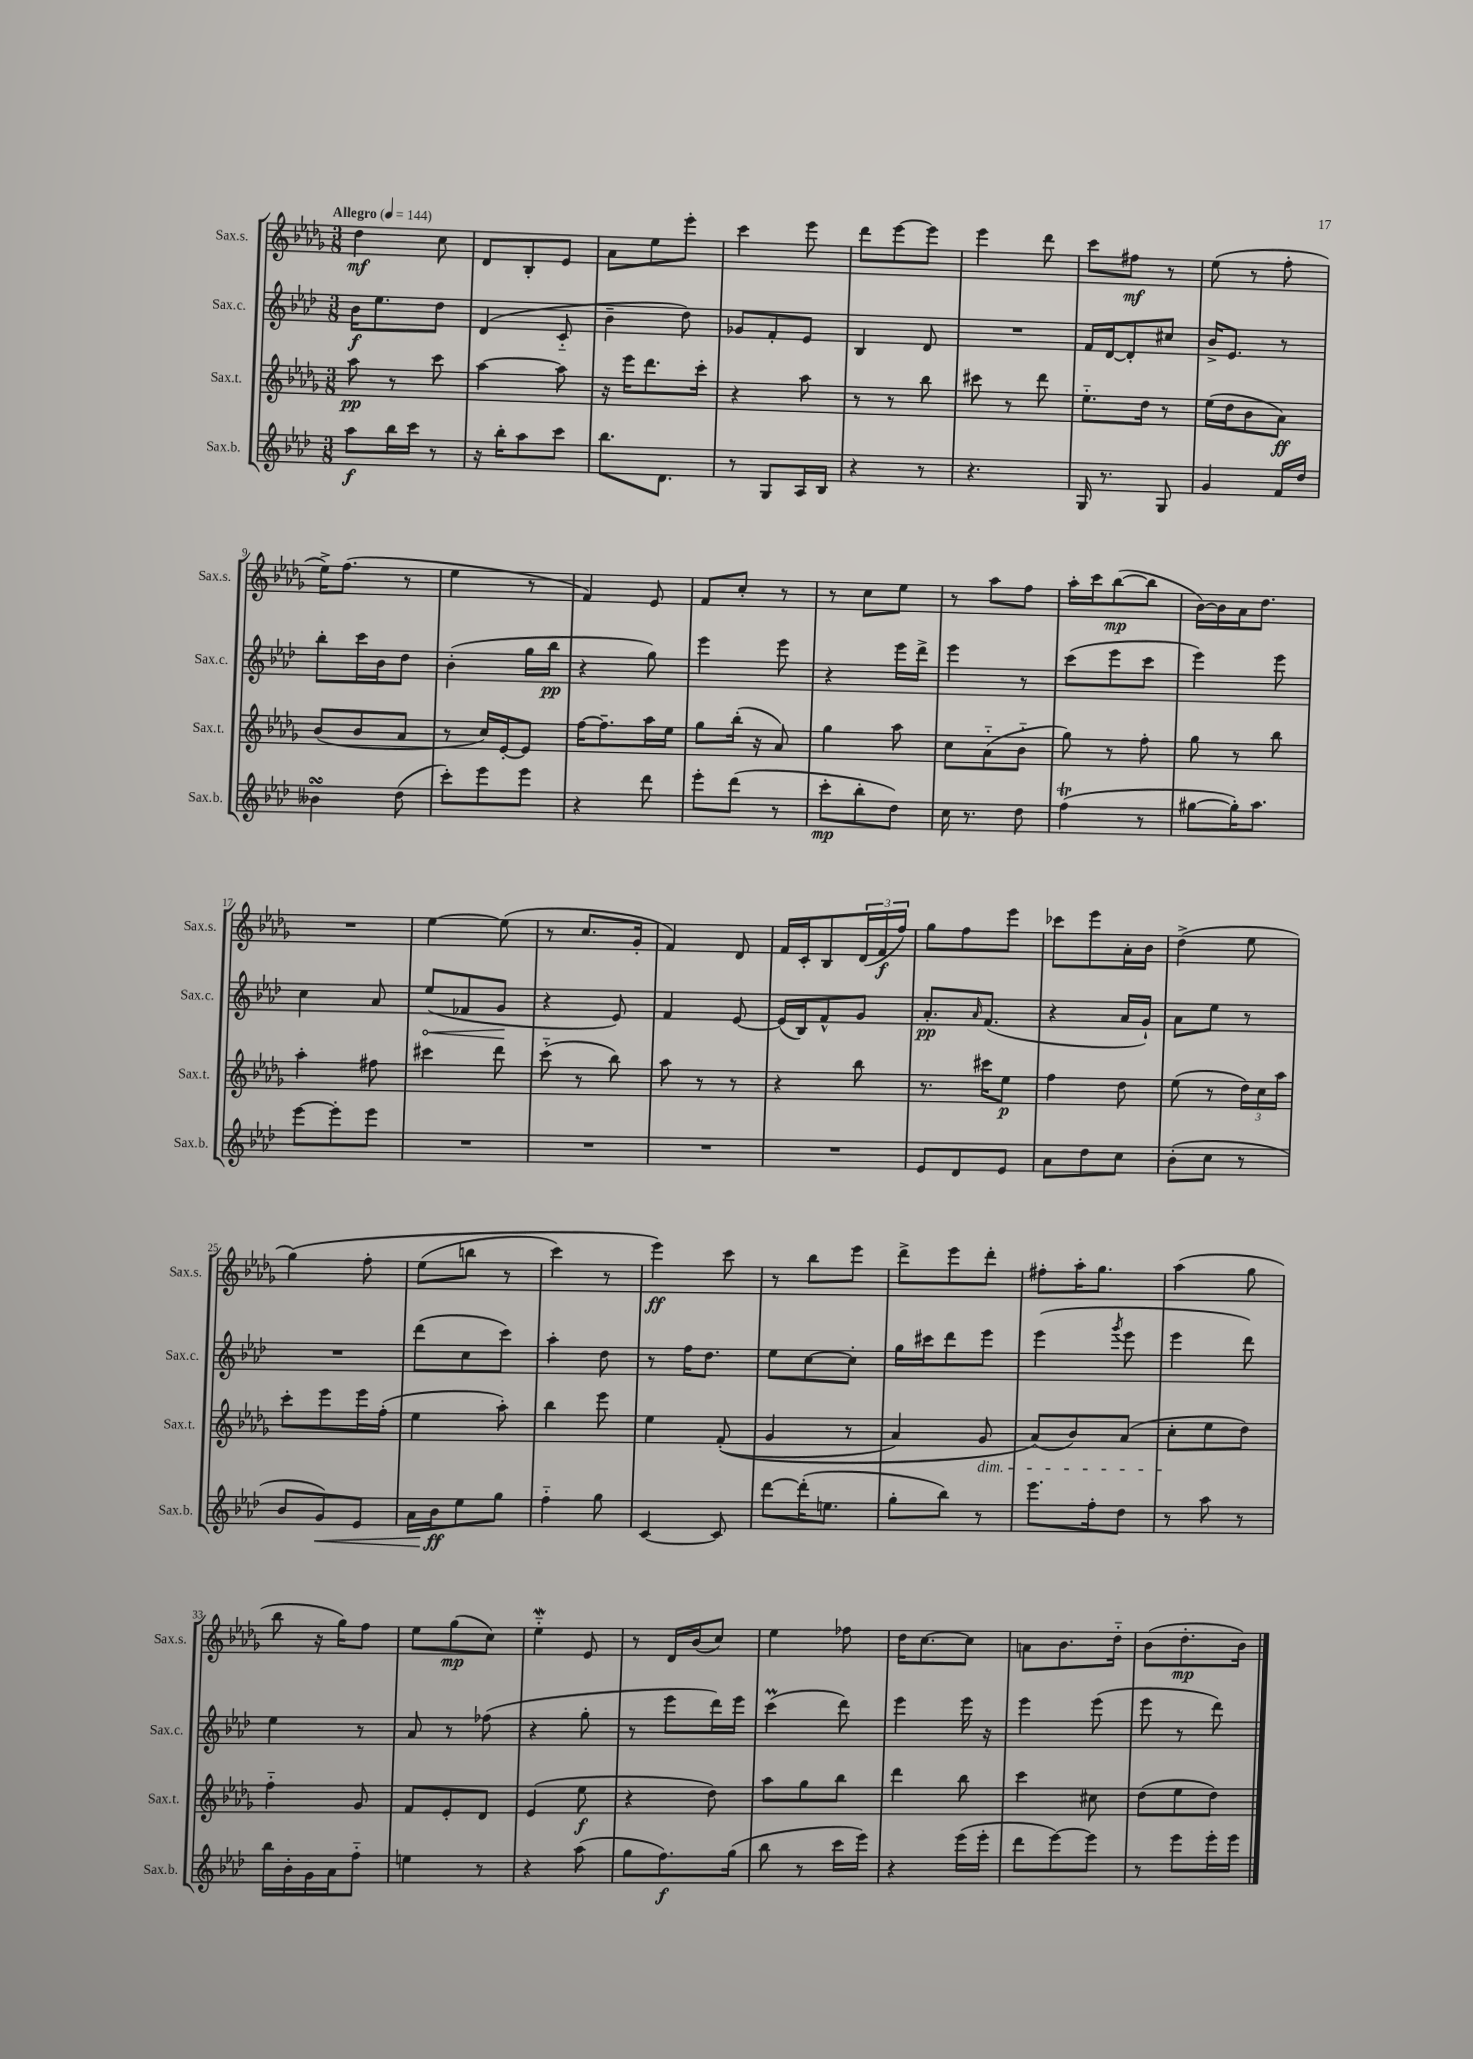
<<
\new StaffGroup <<
\new Staff = "s0" \with { instrumentName = "Sax.s." shortInstrumentName = "Sax.s." } {
    \clef treble \key des \major \numericTimeSignature \time 3/8 \tempo "Allegro" 4 = 144
    des''4\mf c''8 |
    des'8 bes8-. ees'8 |
    aes'8 ees''8 ees'''8-. |
    c'''4 ees'''8 |
    des'''8 ees'''8~ ees'''8 |
    ees'''4 des'''8 |
    c'''8 fis''8\mf r8 |
    ees''8( r8 f''8-. |
    ees''16->) f''8.( r8 |
    ees''4 r8 |
    f'4) ees'8 |
    f'8 c''8-. r8 |
    r8 c''8 ees''8 |
    r8 aes''8 f''8 |
    aes''16-. c'''16 bes''8~\mp( bes''8 |
    bes'16~) bes'16 aes'16 des''8. |
    R4. |
    ees''4~ ees''8( |
    r8 c''8. ges'16-. |
    f'4) des'8 |
    f'16 c'16-. bes8 \tuplet 3/2 { des'16( f'16\f f''16) } |
    ges''8 f''8 ees'''8 |
    ces'''8 ees'''8 aes'16-. bes'16 |
    des''4->( ees''8 |
    ges''4)\( f''8-. |
    ees''8( b''8 r8 |
    c'''4) r8 |
    ees'''4\ff\) c'''8 |
    r8 bes''8 ees'''8 |
    des'''8-> ees'''8 des'''8-. |
    fis''8-. aes''16-. ges''8. |
    aes''4( ges''8 |
    bes''8 r16 ges''16) f''8 |
    ees''8 ges''8\mp( c''8) |
    ees''4-_\mordent ees'8 |
    r8 des'16 bes'16( c''8) |
    ees''4 fes''8 |
    des''16 c''8.~ c''8 |
    a'8 bes'8. des''16-_ |
    bes'8( des''8.-.\mp bes'16) \bar "|." |
}
\new Staff = "s1" \with { instrumentName = "Sax.c." shortInstrumentName = "Sax.c." } {
    \clef treble \key aes \major \numericTimeSignature \time 3/8
    bes'16\f ees''8. des''8 |
    des'4( c'8-_ |
    bes'4-- des''8) |
    ges'8 f'8-. ees'8 |
    bes4 des'8 |
    R4. |
    f'16 des'16~ des'8-. cis''8 |
    bes'16-> ees'8. r8 |
    bes''8-. c'''16 bes'16 des''8 |
    bes'4-.( g''16 bes''16\pp |
    r4 g''8) |
    ees'''4 ees'''8 |
    r4 ees'''16 des'''16-> |
    ees'''4 r8 |
    c'''8( ees'''8 c'''8 |
    ees'''4) ees'''8 |
    c''4 aes'8 |
    \once \override Hairpin.circled-tip = ##t ees''8\<( fes'8 g'8\! |
    r4 ees'8) |
    f'4 ees'8~ |
    ees'16( bes16) f'8-^ g'8 |
    aes'8.-.\pp \grace { aes'16 } f'8.( |
    r4 aes'16 g'16-!) |
    aes'8 ees''8 r8 |
    R4. |
    des'''8( c''8 c'''8) |
    aes''4-. des''8 |
    r8 f''16 des''8. |
    ees''8 c''8~ c''8-. |
    g''16 cis'''16 des'''8 ees'''8 |
    ees'''4( \acciaccatura { g'''8 } ees'''8 |
    ees'''4 des'''8) |
    ees''4 r8 |
    aes'8 r8 fes''8( |
    r4 g''8-. |
    r8 ees'''8 des'''16) ees'''16 |
    c'''4\prall( des'''8) |
    ees'''4 ees'''16 r16 |
    ees'''4 ees'''8( |
    ees'''8 r8 des'''8) \bar "|." |
}
\new Staff = "s2" \with { instrumentName = "Sax.t." shortInstrumentName = "Sax.t." } {
    \clef treble \key des \major \numericTimeSignature \time 3/8
    aes''8\pp r8 c'''8 |
    aes''4~ aes''8 |
    r16 ees'''16 des'''8. c'''16-. |
    r4 aes''8 |
    r8 r8 bes''8 |
    cis'''8 r8 des'''8 |
    ees''8.-_ des''16 r8 |
    ees''16( des''16 bes'8 aes'8\ff) |
    bes'8( bes'8 aes'8 |
    r8 c''16) ees'16~-. ees'8 |
    f''16~ f''8.-- aes''16 ees''16 |
    ges''8 bes''16-.( r16 aes'8) |
    ges''4 aes''8 |
    c''8 aes'8-_( bes'8-_ |
    ges''8) r8 f''8-. |
    ges''8 r8 bes''8 |
    aes''4-. fis''8 |
    cis'''4 des'''8 |
    c'''8-_( r8 bes''8) |
    aes''8 r8 r8 |
    r4 bes''8 |
    r8. cis'''16 ees''8\p |
    f''4 des''8 |
    ees''8( r8 \tuplet 3/2 { des''16) c''16 aes''16 } |
    c'''8-. ees'''8 ees'''16 f''16-.( |
    ees''4 aes''8-.) |
    bes''4 ees'''8 |
    ees''4 f'8-.(\( |
    ges'4 r8 |
    aes'4) ges'8\dim |
    aes'8(\) bes'8) aes'8( |
    c''8-.\! ees''8 des''8) |
    f''4-_ ges'8 |
    f'8 ees'8-. des'8 |
    ees'4( ees''8\f |
    r4 des''8) |
    aes''8 ges''8 bes''8 |
    des'''4 bes''8 |
    c'''4 cis''8 |
    des''8( ees''8 des''8) \bar "|." |
}
\new Staff = "s3" \with { instrumentName = "Sax.b." shortInstrumentName = "Sax.b." } {
    \clef treble \key aes \major \numericTimeSignature \time 3/8
    aes''8\f bes''16 c'''16 r8 |
    r16 bes''16-. aes''8 c'''8 |
    bes''8. des'8. |
    r8 g8 aes16 bes16 |
    r4 r8 |
    r4. |
    g16 r8. g8 |
    g'4 f'16 des''16 |
    beses'4\turn des''8( |
    c'''8-.) ees'''8 ees'''8 |
    r4 des'''8 |
    ees'''8-. des'''8( r8 |
    c'''8-.\mp bes''8-. des''8) |
    c''16 r8. des''8 |
    f''4\trill( r8 |
    gis''8~ gis''16-.) aes''8. |
    ees'''8~ ees'''8-. ees'''8 |
    R4. |
    R4. |
    R4. |
    R4. |
    ees'8 des'8 ees'8 |
    aes'8 des''8 c''8 |
    bes'8-.( c''8 r8 |
    bes'8 g'8\<) ees'8 |
    aes'16 bes'16\ff\! ees''8 g''8 |
    f''4-_ g''8 |
    c'4~ c'8 |
    des'''8~ des'''16-.( e''8. |
    g''8-. bes''8) r8 |
    ees'''8. f''16-. des''8 |
    r8 aes''8 r8 |
    bes''16 bes'16-. g'16 aes'16 f''8-_ |
    e''4 r8 |
    r4 aes''8( |
    g''8 f''8.\f) g''16( |
    bes''8 r8 c'''16 ees'''16) |
    r4 ees'''16( ees'''16-. |
    des'''8 ees'''8~) ees'''8 |
    r8 ees'''8 ees'''16-. ees'''16 \bar "|." |
}
>>
>>
